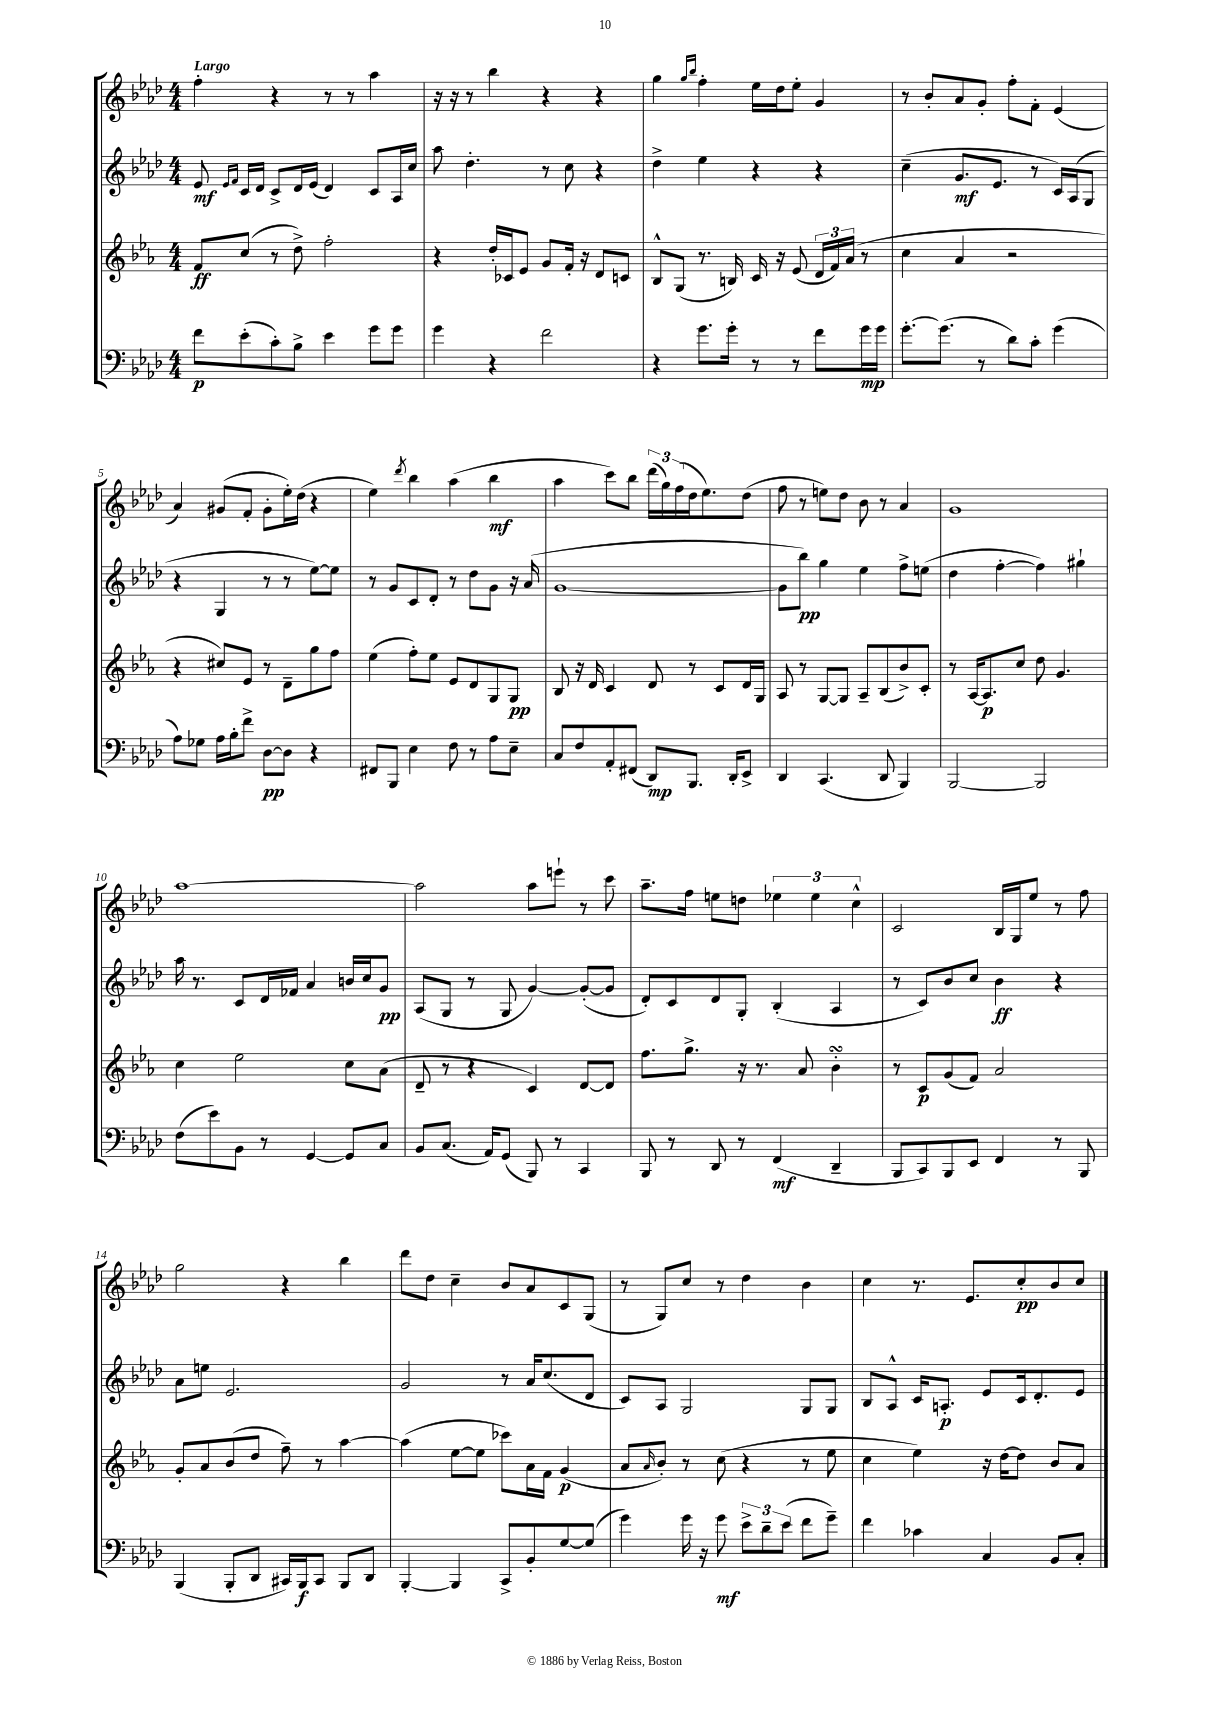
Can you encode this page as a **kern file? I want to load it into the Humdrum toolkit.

**kern	**dynam	**kern	**dynam	**kern	**dynam	**kern	**dynam
*part4	*part4	*part3	*part3	*part2	*part2	*part1	*part1
*staff4	*staff4	*staff3	*staff3	*staff2	*staff2	*staff1	*staff1
*clefF4	*	*clefG2	*	*clefG2	*	*clefG2	*
*k[b-e-a-d-]	*	*k[b-e-a-]	*	*k[b-e-a-d-]	*	*k[b-e-a-d-]	*
*M4/4	*	*M4/4	*	*M4/4	*	*M4/4	*
=1	=1	=1	=1	=1	=1	=1	=1
!	!	!	!	!	!	!LO:TX:a:B:t=Largo	!
8f\L	p	8f/L	ff	8e-/	mf	4ff'\	.
.	.	.	.	16qqe-/LL	.	.	.
.	.	.	.	16qqf/JJ	.	.	.
(8e-'\	.	(8cc/J	.	16c/LL	.	.	.
.	.	.	.	16d-/JJ	.	.	.
8c'\)	.	8r	.	8c^/L	.	4r	.
8B-^\J	.	8dd^\)	.	16d-/L	.	.	.
.	.	.	.	(16e-/JJ	.	.	.
4e-\	.	2ff'\	.	4d-/)	.	8r	.
.	.	.	.	.	.	8r	.
8g\L	.	.	.	8c/L	.	4aa-\	.
8g\J	.	.	.	16A-/L	.	.	.
.	.	.	.	16cc/JJ	.	.	.
=2	=2	=2	=2	=2	=2	=2	=2
4g\	.	4r	.	8aa-\	.	16r	.
.	.	.	.	.	.	16r	.
.	.	.	.	4.dd-'\	.	8r	.
4r	.	16dd'/LL	.	.	.	4bb-\	.
.	.	16c-X/J	.	.	.	.	.
.	.	8e-/J	.	.	.	.	.
2f\	.	8g/L	.	8r	.	4r	.
.	.	16f'/Jk	.	8cc\	.	.	.
.	.	16r	.	.	.	.	.
.	.	8d/L	.	4r	.	4r	.
.	.	8cn/J	.	.	.	.	.
=3	=3	=3	=3	=3	=3	=3	=3
4r	.	8B-^^/L	.	4dd-^\	.	4gg\	.
.	.	(8G/J	.	.	.	.	.
.	.	.	.	.	.	16qqgg/LL	.
.	.	.	.	.	.	16qqbb-/JJ	.
8.g\L	.	8.r	.	4ee-\	.	4ff'\	.
16g'\Jk	.	16Bn/)	.	.	.	.	.
8r	.	16c/	.	4r	.	16ee-\LL	.
.	.	16r	.	.	.	16dd-\J	.
8r	.	(8e-/	.	.	.	8ee-'\J	.
8f\L	.	24d/LL	.	4r	.	4g/	.
.	.	24f/)	.	.	.	.	.
.	.	(24a-/JJ	.	.	.	.	.
16g\L	mp	8r	.	.	.	.	.
16g\JJ	.	.	.	.	.	.	.
=4	=4	=4	=4	=4	=4	=4	=4
[8.g'\L	.	4cc\	.	(4cc~\	.	8r	.
.	.	.	.	.	.	8b-'/L	.
(8.g\J]	.	.	.	.	.	.	.
.	.	4a-/	.	8.g/L	mf	8a-/	.
8r	.	.	.	.	.	8g'/J	.
.	.	.	.	8.e-/J	.	.	.
8d-\L)	.	2r	.	.	.	8ff'\L	.
8c'\J	.	.	.	8r	.	8f'\J	.
(4g\	.	.	.	16c/LL)	.	(4e-/	.
.	.	.	.	(16A-/J	.	.	.
.	.	.	.	8G/J	.	.	.
!!LO:LB:g=z
=5	=5	=5	=5	=5	=5	=5	=5
8A-\L)	.	4r	.	4r	.	4a-/)	.
8G-X\J	.	.	.	.	.	.	.
16A-\LL	.	8cc#X/L)	.	4G/	.	(8g#X/L	.
16B-'\J	.	.	.	.	.	.	.
8f^\J	.	8e-/J	.	.	.	8f'/J	.
[8D-\L	pp	8r	.	8r	.	8g#'\L	.
8D-\J]	.	8d~\L	.	8r	.	16ee-'\L)	.
.	.	.	.	.	.	(16dd-\JJ	.
4r	.	8gg\	.	[8ee-\L)	.	4r	.
.	.	8ff\J	.	8ee-\J]	.	.	.
=6	=6	=6	=6	=6	=6	=6	=6
8FF#X/L	.	(4ee-\	.	8r	.	4ee-\)	.
8BBB-/J	.	.	.	8g/L	.	.	.
.	.	.	.	.	.	8qddd-/	.
4E-\	.	8ff'\L)	.	8c/	.	4bb-\	.
.	.	8ee-\J	.	8d-'/J	.	.	.
8F\	.	8e-/L	.	8r	.	(4aa-\	.
8r	.	8d/	.	8dd-\L	.	.	.
8A-\L	.	8G/	.	8g\J	.	4bb-\	mf
8E-~\J	.	8G/J	pp	16r	.	.	.
.	.	.	.	(16a-/	.	.	.
=7	=7	=7	=7	=7	=7	=7	=7
8C/L	.	8B-/	.	[1g	.	4aa-\	.
8F/	.	16r	.	.	.	.	.
.	.	16d/	.	.	.	.	.
8AA-'/	.	4c/	.	.	.	8ccc\L)	.
(8FF#X/J	.	.	.	.	.	8bb-\J	.
8DD-/L)	mp	8d/	.	.	.	(24ddd-\LL	.
.	.	.	.	.	.	24gg\)	.
.	.	.	.	.	.	(24ff\	.
8.BBB-/J	.	8r	.	.	.	16dd-\J	.
.	.	.	.	.	.	8.ee-\)	.
.	.	8c/L	.	.	.	.	.
16DD-'/KL	.	.	.	.	.	.	.
8EE-^/J	.	16d/L	.	.	.	(8dd-\J	.
.	.	16G/JJ	.	.	.	.	.
=8	=8	=8	=8	=8	=8	=8	=8
4DD-/	.	8A-/	.	8g\L]	.	8ff\	.
.	.	8r	.	8bb-\J)	pp	8r	.
(4.CC/	.	[8G/L	.	4gg\	.	8een\L)	.
.	.	8G/J]	.	.	.	8dd-\J	.
.	.	8A-~/L	.	4ee-\	.	8b-\	.
8DD-/	.	(8B-/	.	.	.	8r	.
4BBB-/)	.	8b-^/)	.	8ff^\L	.	4a-/	.
.	.	8c'/J	.	(8een\J	.	.	.
=9	=9	=9	=9	=9	=9	=9	=9
[2BBB-/	.	8r	.	4dd-\	.	1g	.
.	.	[16A-/KL	.	.	.	.	.
.	.	8.A-/]	p	.	.	.	.
.	.	.	.	[4ff'\	.	.	.
.	.	8cc/J	.	.	.	.	.
2BBB-/]	.	8dd\	.	4ff\])	.	.	.
.	.	4.g/	.	.	.	.	.
.	.	.	.	4gg#X`\	.	.	.
!!LO:LB:g=z
=10	=10	=10	=10	=10	=10	=10	=10
(8F\L	.	4cc\	.	16aa-\	.	[1aa-	.
.	.	.	.	8.r	.	.	.
8e-\)	.	.	.	.	.	.	.
8BB-\J	.	2ee-\	.	8c/L	.	.	.
8r	.	.	.	16d-/L	.	.	.
.	.	.	.	16f-X/JJ	.	.	.
[4GG/	.	.	.	4a-/	.	.	.
8GG/L]	.	8cc\L	.	16bn/LL	.	.	.
.	.	.	.	16cc/J	.	.	.
8C/J	.	(8a-\J	.	8g/J	pp	.	.
=11	=11	=11	=11	=11	=11	=11	=11
8BB-/L	.	8d~/	.	(8A-/L	.	2aa-\]	.
(8.C/J	.	8r	.	8G/J	.	.	.
.	.	4r	.	8r	.	.	.
16AA-/KL)	.	.	.	.	.	.	.
(8GG/J	.	.	.	8G/	.	.	.
8BBB-/)	.	4c/)	.	[4g/)	.	8aa-\L	.
8r	.	.	.	.	.	8eeen`\J	.
4CC/	.	[8d/L	.	(8g'/L_	.	8r	.
.	.	8d/J]	.	8g/J]	.	8ccc\	.
=12	=12	=12	=12	=12	=12	=12	=12
8BBB-/	.	8.ff\L	.	8d-'/L)	.	8.aa-~\L	.
8r	.	.	.	8c/	.	.	.
.	.	8.gg^\J	.	.	.	16ff\Jk	.
8DD-/	.	.	.	8d-/	.	8een\L	.
8r	.	16r	.	8G'/J	.	8ddn\J	.
.	.	8.r	.	.	.	.	.
(4FF/	mf	.	.	(4B-'/	.	6ee-X\	.
.	.	8a-/	.	.	.	.	.
.	.	.	.	.	.	6ee-\	.
4DD-~/	.	4b-sSSS'\	.	4A-/	.	.	.
.	.	.	.	.	.	6cc^^\	.
=13	=13	=13	=13	=13	=13	=13	=13
8BBB-/L	.	8r	.	8r	.	2c/	.
8CC/)	.	8c/L	p	8c/L)	.	.	.
8BBB-/	.	(8g/	.	8b-/	.	.	.
8EE-/J	.	8f/J)	.	8cc/J	.	.	.
4FF/	.	2a-/	.	4b-\	ff	16B-/LL	.
.	.	.	.	.	.	16G/J	.
.	.	.	.	.	.	8ee-/J	.
8r	.	.	.	4r	.	8r	.
8BBB-/	.	.	.	.	.	8ff\	.
!!LO:LB:g=z
=14	=14	=14	=14	=14	=14	=14	=14
(4BBB-/	.	8g'/L	.	8a-\L	.	2gg\	.
.	.	8a-/	.	8een\J	.	.	.
8BBB-'/L	.	(8b-/	.	2.e-/	.	.	.
8DD-/J	.	8dd/J	.	.	.	.	.
16CC#X/LL)	.	8ff~\)	.	.	.	4r	.
16BBB-/J	f	.	.	.	.	.	.
8CC#/J	.	8r	.	.	.	.	.
8BBB-/L	.	[4aa-\	.	.	.	4bb-\	.
8DD-/J	.	.	.	.	.	.	.
=15	=15	=15	=15	=15	=15	=15	=15
[4BBB-'/	.	(4aa-\]	.	2g/	.	8ddd-\L	.
.	.	.	.	.	.	8dd-\J	.
4BBB-/]	.	[8ee-\L	.	.	.	4cc~\	.
.	.	8ee-\J]	.	.	.	.	.
8CC^/L	.	8ccc-X\L)	.	8r	.	8b-/L	.
8BB-'/	.	16a-\L	.	16a-/KL	.	8a-/	.
.	.	16f\JJ	.	(8.cc/	.	.	.
[8G/	.	(4g/	p	.	.	8c/	.
(8G/J]	.	.	.	8d-/J	.	(8G/J	.
=16	=16	=16	=16	=16	=16	=16	=16
4g\)	.	8a-/L	.	8c/L)	.	8r	.
.	.	16qqa-/	.	.	.	.	.
.	.	8b-'/J)	.	8A-/J	.	8G/L)	.
16g\	.	8r	.	2G/	.	8cc/J	.
16r	.	.	.	.	.	.	.
8g\	mf	(8cc\	.	.	.	8r	.
12e-^\L	.	4r	.	.	.	4dd-\	.
12d-~\	.	.	.	.	.	.	.
(12e-\J	.	.	.	.	.	.	.
8f\L	.	8r	.	8G/L	.	4b-\	.
8g~\J)	.	8ee-\	.	8G/J	.	.	.
=17	=17	=17	=17	=17	=17	=17	=17
4f\	.	4cc\	.	8B-/L	.	4cc\	.
.	.	.	.	8A-^^/J	.	.	.
4c-X\	.	4ee-\)	.	16c/KL	.	8.r	.
.	.	.	.	8.An'/J	p	.	.
.	.	.	.	.	.	8.e-/L	.
4C/	.	16r	.	8e-/L	.	.	.
.	.	[16dd\KL	.	.	.	.	.
.	.	8dd\J]	.	16c/k	.	8cc'/	pp
.	.	.	.	8.d-'/	.	.	.
8BB-/L	.	8b-/L	.	.	.	8b-/	.
8C'/J	.	8a-/J	.	8e-/J	.	8cc/J	.
==	==	==	==	==	==	==	==
*-	*-	*-	*-	*-	*-	*-	*-
